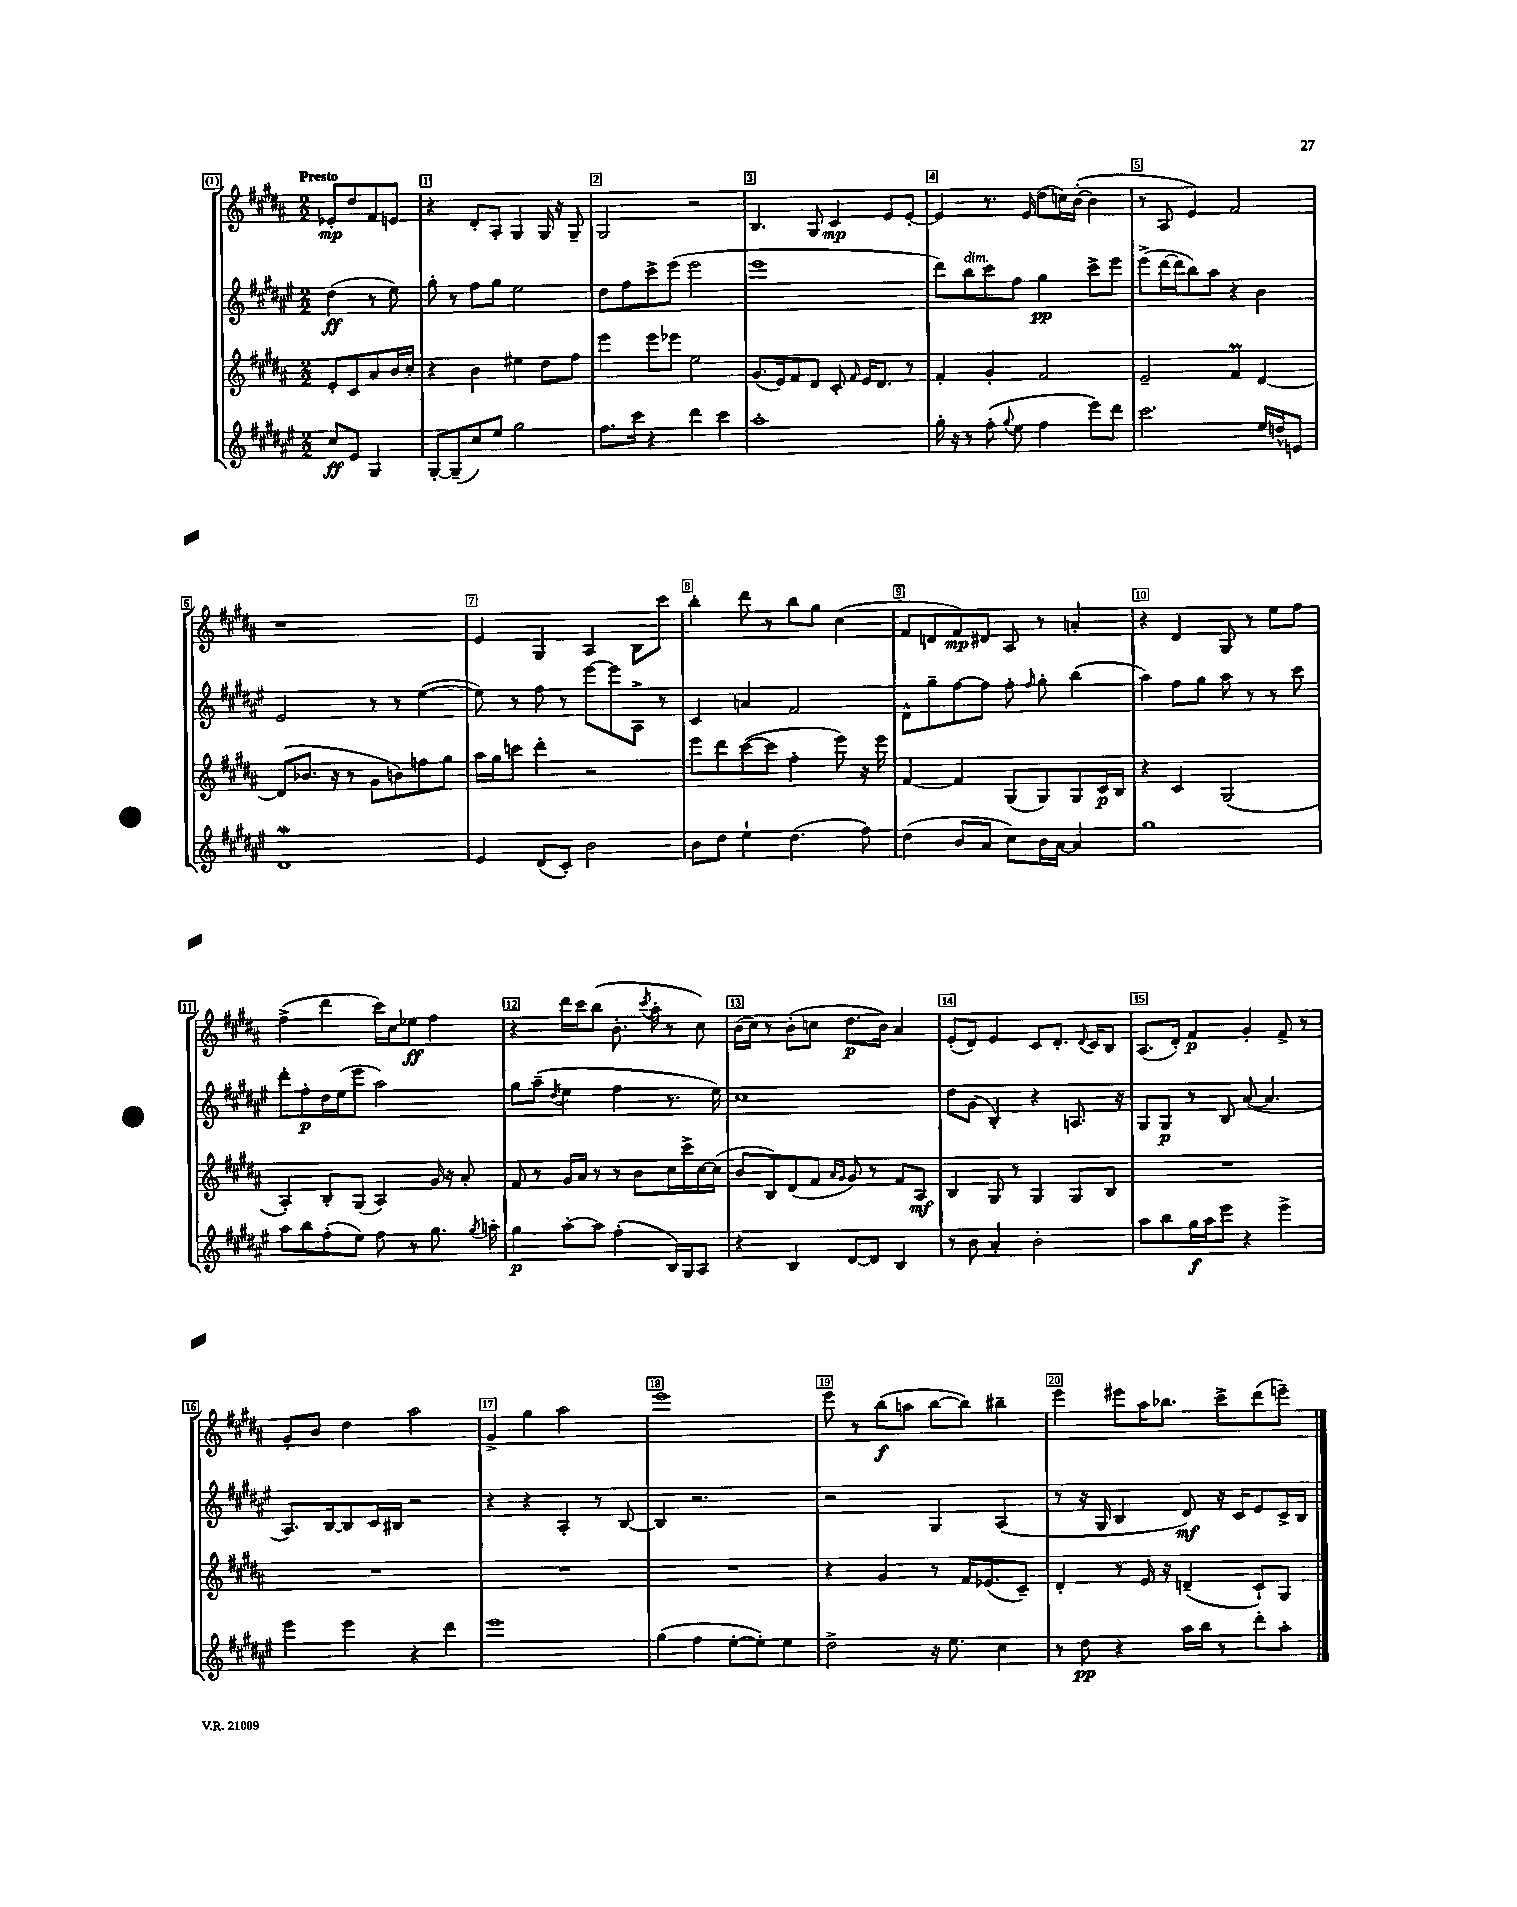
<<
\new StaffGroup <<
\new Staff = "s0" {
    \clef treble \key b \major \numericTimeSignature \time 2/2 \partial 2 \tempo "Presto"
    \autoBeamOff ees'8[-.\mp dis''8 fis'8 e'8] |
    r4 dis'8[-. ais8]-. gis4 gis16 r16 gis8-- |
    gis2 r2 |
    b4. gis8 cis'4\mp e'8[ e'8]~-. |
    e'4 r8. e'16( dis''8[ c''16) b'16]~-.( b'4 |
    r8 ais8 e'4) fis'2 |
    r1 |
    e'4 gis4 ais4 b8[ cis'''8] |
    b''4-. dis'''8 r8 b''8[ gis''8] cis''4( |
    fis'8[ d'8 fis'8\mp) dis'8] ais8 r8 a'4-. |
    r4 dis'4 gis8 r8 e''8[ fis''8] |
    fis''4->( dis'''4 cis'''16[) cis''16 ees''8]\ff fis''4 |
    r4 dis'''16[ cis'''16 b''8]( b'8.-. \acciaccatura { cis'''8 } ais''16-. r8 cis''8) |
    b'16[( cis''16]) r8 b'8[-.( c''8] dis''8.[\p b'16]) ais'4 |
    e'8[-.( dis'8]) e'4 cis'8[ dis'8.]-. \appoggiatura { dis'8 } cis'16[ b8] |
    ais8.[( dis'16]-.) fis'4\p gis'4-. fis'8-> r8 |
    gis'8[-. b'8] dis''4 ais''2 |
    gis'4-> gis''4 ais''2 |
    e'''1 |
    e'''8 r8 b''8[\f( a''8] b''8[~ b''8]) bis''4-- |
    e'''4 eis'''8[ ais''16 bes''8.] cis'''8[-> dis'''8( e'''8]--) \bar "|." |
}
\new Staff = "s1" {
    \clef treble \key fis \major \numericTimeSignature \time 2/2 \partial 2
    \autoBeamOff dis''4\ff( r8 eis''8) |
    gis''8-. r8 fis''8[ gis''8] eis''2 |
    dis''8[ fis''8 cis'''8-> eis'''8]( eis'''2 |
    eis'''1 |
    dis'''8[) b''8^\markup { \italic "dim." } cis'''8 fis''8] gis''4\pp cis'''8[-> eis'''8] |
    eis'''8[->( dis'''16~ dis'''16 b''8) ais''8] r4 b'4 |
    eis'2 r8 r8 eis''4~( |
    eis''8) r8 fis''8 r8 eis'''8[~ eis'''8 ais8]-> r8 |
    cis'4 a'4 fis'2 |
    dis'8[-^ gis''8-- fis''8~ fis''8] fis''8-. \grace { fis''16 } gis''8-. b''4( |
    ais''4) fis''8[ gis''8] ais''8 r8 r8 cis'''8 |
    dis'''8[-. fis''8-.\p dis''16 eis''16( eis'''8] ais''2) |
    gis''8[ ais''8]--( \acciaccatura { dis''8 } eis''4 fis''4 r8. eis''16) |
    cis''1 |
    dis''8[ gis'8]( b4-.) r4 a8. r16 |
    gis8[ gis8]\p r8 b8 ais'8~( ais'4. |
    ais8.[) b16~ b8 cis'16 bis16] r2 |
    r4 r4 ais4-. r8 b8~ |
    b4 r2. |
    r2 gis4 ais4( |
    r8 r16 gis16 b4 dis'8\mf) r16 cis'16[ eis'8 cis'16-> b16] \bar "|." |
}
\new Staff = "s2" {
    \clef treble \key b \major \numericTimeSignature \time 2/2 \partial 2
    \autoBeamOff e'8[-. cis'8 ais'8 b'16 cis''16]-. |
    r4 b'4 eis''4 dis''8[ fis''8] |
    e'''4 e'''8[ ees'''8] e''2 |
    gis'8.[( e'16) fis'8 dis'8] cis'8-. \grace { fis'16 } e'16[ dis'8.] r8 |
    fis'4-. gis'4-. fis'2 |
    e'2-- fis'4\prall dis'4~ |
    dis'8[( bes'8.] r16 r8 gis'8[ b'8) f''8 gis''8] |
    ais''16[ gis''16 c'''8] dis'''4-. r2 |
    e'''8[ dis'''8 cis'''8~( cis'''8] fis''4-. e'''8) r16 e'''16 |
    fis'4~ fis'4 gis8[( gis8) gis8 cis'16\p b16] |
    r4 cis'4 gis2( |
    ais4-.) b8[-. gis8]( ais4) gis'16 r16 ais'8-. |
    fis'8 r8 gis'16[ ais'16] r8 r8 b'8[ cis''16 cis'''16-> cis''16~ cis''16]( |
    b'8[ b8) dis'8( fis'8] \grace { ais'16[ gis'16] } gis'8) r8 fis'8[ ais8]\mf |
    b4 gis8 r8 gis4 gis8[ b8] |
    R1 |
    R1 |
    R1 |
    R1 |
    r4 gis'4 r8 fis'16[ ees'8.( cis'8]--) |
    dis'4-. r8 e'16 r16 d'4--( cis'8[-!) gis8] \bar "|." |
}
\new Staff = "s3" {
    \clef treble \key fis \major \numericTimeSignature \time 2/2 \partial 2
    \autoBeamOff cis''8[\ff eis'8] gis4 |
    gis8[~-. gis8--( cis''8) eis''8] gis''2 |
    fis''8.[ cis'''16] r4 dis'''4 cis'''4 |
    ais''1-. |
    gis''16-. r16 r8 fis''8-.( \appoggiatura { gis''8 } eis''8 fis''4 eis'''8[) dis'''8] |
    cis'''2. eis''16[ d''16-^ e'8] |
    dis'1\mordent |
    eis'4 dis'8[( cis'8]-.) b'2 |
    b'8[ dis''8] eis''4-! dis''4.( fis''8) |
    dis''4( b'8[ ais'8] cis''8[) b'16 ais'16]~ ais'4 |
    gis''1 |
    ais''8[ b''8 fis''8-.( eis''8]) fis''8 r8 gis''8. \acciaccatura { gis''8 } a''16-. |
    gis''4\p ais''8[~-. ais''8] fis''4-.( b16[) gis16 ais8] |
    r4 b4 dis'8[~ dis'8] b4 |
    r8 b'8 ais'4-. b'2-. |
    ais''8[ b''8 gis''16\f ais''16 eis'''8] r4 eis'''4-> |
    eis'''4 eis'''4 r4 dis'''4 |
    eis'''1 |
    gis''4( fis''4 eis''8[~-. eis''8]-.) eis''4 |
    dis''2-> r16 eis''8. cis''4 |
    r8 dis''8\pp r4 ais''16[ b''16] r8 dis'''8[-. ais''8]-. \bar "|." |
}
>>
>>
\layout { \context { \Score \override BarNumber.break-visibility = ##(#f #t #t) barNumberVisibility = #all-bar-numbers-visible \override BarNumber.stencil = #(make-stencil-boxer 0.1 0.3 ly:text-interface::print) } }
